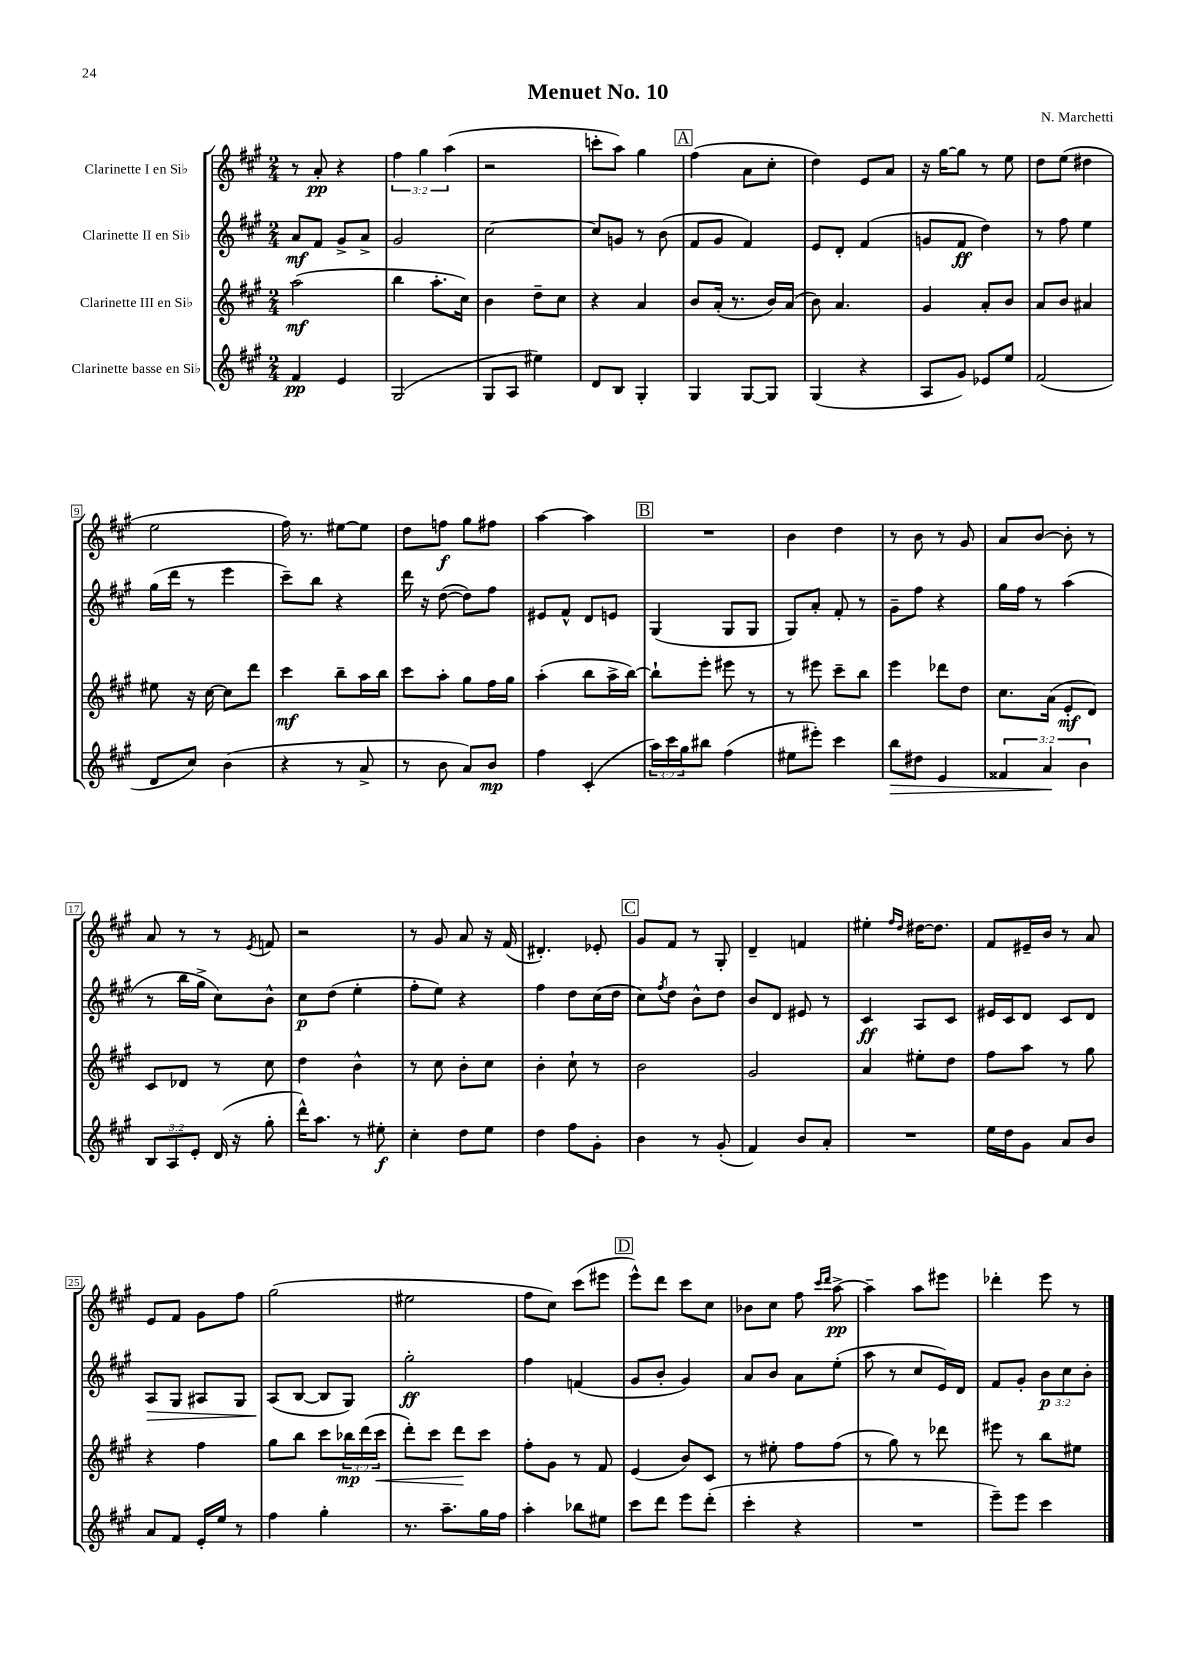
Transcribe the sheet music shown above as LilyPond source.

\header { title = "Menuet No. 10" composer = "N. Marchetti" }
<<
\new StaffGroup <<
\new Staff = "s0" \with { instrumentName = "Clarinette I en Sib" } {
    \clef treble \key a \major \numericTimeSignature \time 2/4 \override Staff.TupletNumber.text = #tuplet-number::calc-fraction-text
    r8 a'8-.\pp r4 |
    \tuplet 3/2 { fis''4 gis''4 a''4( } |
    r2 |
    c'''8-. a''8) gis''4 |
    \mark \markup { \box "A" } fis''4( a'8 cis''8-. |
    d''4) e'8 a'8 |
    r16 gis''16~ gis''8 r8 e''8 |
    d''8 e''8( dis''4 |
    e''2 |
    fis''16) r8. eis''8~ eis''8 |
    d''8 f''8\f gis''8 fis''8 |
    a''4~ a''4 |
    \mark \markup { \box "B" } R2 |
    b'4 d''4 |
    r8 b'8 r8 gis'8 |
    a'8 b'8~ b'8-. r8 |
    a'8 r8 r8 \acciaccatura { e'8 } f'8 |
    r2 |
    r8 gis'8 a'8 r16 fis'16( |
    dis'4.-.) ees'8-. |
    \mark \markup { \box "C" } gis'8 fis'8 r8 gis8-. |
    d'4-- f'4 |
    eis''4-. \grace { fis''16 d''16 } dis''16~ dis''8. |
    fis'8 eis'16-- b'16 r8 a'8 |
    e'8 fis'8 gis'8 fis''8 |
    gis''2( |
    eis''2 |
    fis''8 cis''8) cis'''8( eis'''8 |
    \mark \markup { \box "D" } e'''8-^) d'''8 cis'''8 cis''8 |
    bes'8 cis''8 fis''8 \grace { cis'''16 d'''16 } a''8~->\pp |
    a''4-- a''8 eis'''8 |
    des'''4-. e'''8 r8 \bar "|." |
}
\new Staff = "s1" \with { instrumentName = "Clarinette II en Sib" } {
    \clef treble \key a \major \numericTimeSignature \time 2/4 \override Staff.TupletNumber.text = #tuplet-number::calc-fraction-text
    a'8\mf fis'8 gis'8-> a'8-> |
    gis'2 |
    cis''2~ |
    cis''8 g'8 r8 b'8( |
    \mark \markup { \box "A" } fis'8 gis'8 fis'4) |
    e'8 d'8-. fis'4( |
    g'8 fis'8\ff d''4) |
    r8 fis''8 e''4 |
    gis''16( d'''16 r8 e'''4 |
    cis'''8--) b''8 r4 |
    d'''16 r16 d''8~( d''8) fis''8 |
    eis'8 fis'8-^ d'8 e'8 |
    \mark \markup { \box "B" } gis4( gis8 gis8 |
    gis8) a'8-. fis'8-. r8 |
    gis'8-- fis''8 r4 |
    gis''16 fis''16 r8 a''4( |
    r8 b''16 gis''16-> cis''8) b'8-^ |
    cis''8\p d''8( e''4-. |
    fis''8-. e''8) r4 |
    fis''4 d''8 cis''16( d''16 |
    \mark \markup { \box "C" } cis''8) \acciaccatura { fis''8 } d''8 b'8-^ d''8 |
    b'8 d'8 eis'8 r8 |
    cis'4\ff a8 cis'8 |
    eis'16 cis'16 d'8 cis'8 d'8 |
    a8\> gis8 ais8 gis8 |
    a8\!( b8~ b8 gis8) |
    gis''2-.\ff |
    fis''4 f'4( |
    \mark \markup { \box "D" } gis'8 b'8-. gis'4) |
    a'8 b'8 a'8 e''8-.( |
    a''8 r8 cis''8 e'16) d'16 |
    fis'8 gis'8-. \tuplet 3/2 { b'8\p cis''8 b'8-. } \bar "|." |
}
\new Staff = "s2" \with { instrumentName = "Clarinette III en Sib" } {
    \clef treble \key a \major \numericTimeSignature \time 2/4 \override Staff.TupletNumber.text = #tuplet-number::calc-fraction-text
    a''2\mf( |
    b''4 a''8.-. cis''16) |
    b'4 d''8-- cis''8 |
    r4 a'4 |
    \mark \markup { \box "A" } b'8 a'16-.( r8. b'16) a'16( |
    b'8) a'4. |
    gis'4 a'8-. b'8 |
    a'8 b'8 ais'4 |
    eis''8 r16 cis''16~ cis''8 d'''8 |
    cis'''4\mf b''8-- a''16 b''16 |
    cis'''8 a''8-. gis''8 fis''16 gis''16 |
    a''4-.( b''8 a''16-> b''16~) |
    \mark \markup { \box "B" } b''8-! e'''8-. eis'''8 r8 |
    r8 eis'''8 cis'''8-- b''8 |
    e'''4 des'''8 d''8 |
    cis''8. a'16( e'8-.\mf d'8) |
    cis'8 des'8 r8 cis''8 |
    d''4 b'4-^ |
    r8 cis''8 b'8-. cis''8 |
    b'4-. cis''8-! r8 |
    \mark \markup { \box "C" } b'2 |
    gis'2 |
    a'4 eis''8-. d''8 |
    fis''8 a''8 r8 gis''8 |
    r4 fis''4 |
    gis''8 b''8 cis'''8 \tuplet 3/2 { bes''16\mp d'''16( cis'''16\< } |
    d'''8-.) cis'''8 d'''8\! cis'''8 |
    fis''8-. gis'8 r8 fis'8 |
    \mark \markup { \box "D" } e'4( b'8) cis'8 |
    r8 eis''8-. fis''8 fis''8( |
    r8 gis''8) r8 des'''8 |
    eis'''8 r8 b''8 eis''8 \bar "|." |
}
\new Staff = "s3" \with { instrumentName = "Clarinette basse en Sib" } {
    \clef treble \key a \major \numericTimeSignature \time 2/4 \override Staff.TupletNumber.text = #tuplet-number::calc-fraction-text
    fis'4\pp e'4 |
    gis2( |
    gis8 a8 eis''4) |
    d'8 b8 gis4-. |
    \mark \markup { \box "A" } gis4 gis8~ gis8 |
    gis4( r4 |
    a8 gis'8) ees'8 e''8 |
    fis'2( |
    d'8 cis''8) b'4( |
    r4 r8 a'8-> |
    r8 b'8 a'8) b'8\mp |
    fis''4 cis'4-.( |
    \mark \markup { \box "B" } \tuplet 3/2 { a''16) cis'''16 gis''16 } bis''8 fis''4( |
    eis''8 eis'''8-.) cis'''4 |
    b''8\> dis''8 e'4 |
    \tuplet 3/2 { fisis'4 a'4\! b'4 } |
    \tuplet 3/2 { b8 a8 e'8-. } d'16( r16 gis''8-. |
    d'''16-^) a''8. r8 eis''8-.\f |
    cis''4-. d''8 e''8 |
    d''4 fis''8 gis'8-. |
    \mark \markup { \box "C" } b'4 r8 gis'8-.( |
    fis'4) b'8 a'8-. |
    R2 |
    e''16 d''16 gis'8 a'8 b'8 |
    a'8 fis'8 e'16-. e''16 r8 |
    fis''4 gis''4-. |
    r8. a''8.-- gis''16 fis''16 |
    a''4-. bes''8 eis''8 |
    \mark \markup { \box "D" } cis'''8 d'''8 e'''8 d'''8-.( |
    cis'''4-. r4 |
    R2 |
    e'''8--) e'''8 cis'''4 \bar "|." |
}
>>
>>
\layout { \context { \Score \override BarNumber.stencil = #(make-stencil-boxer 0.1 0.3 ly:text-interface::print) } }
